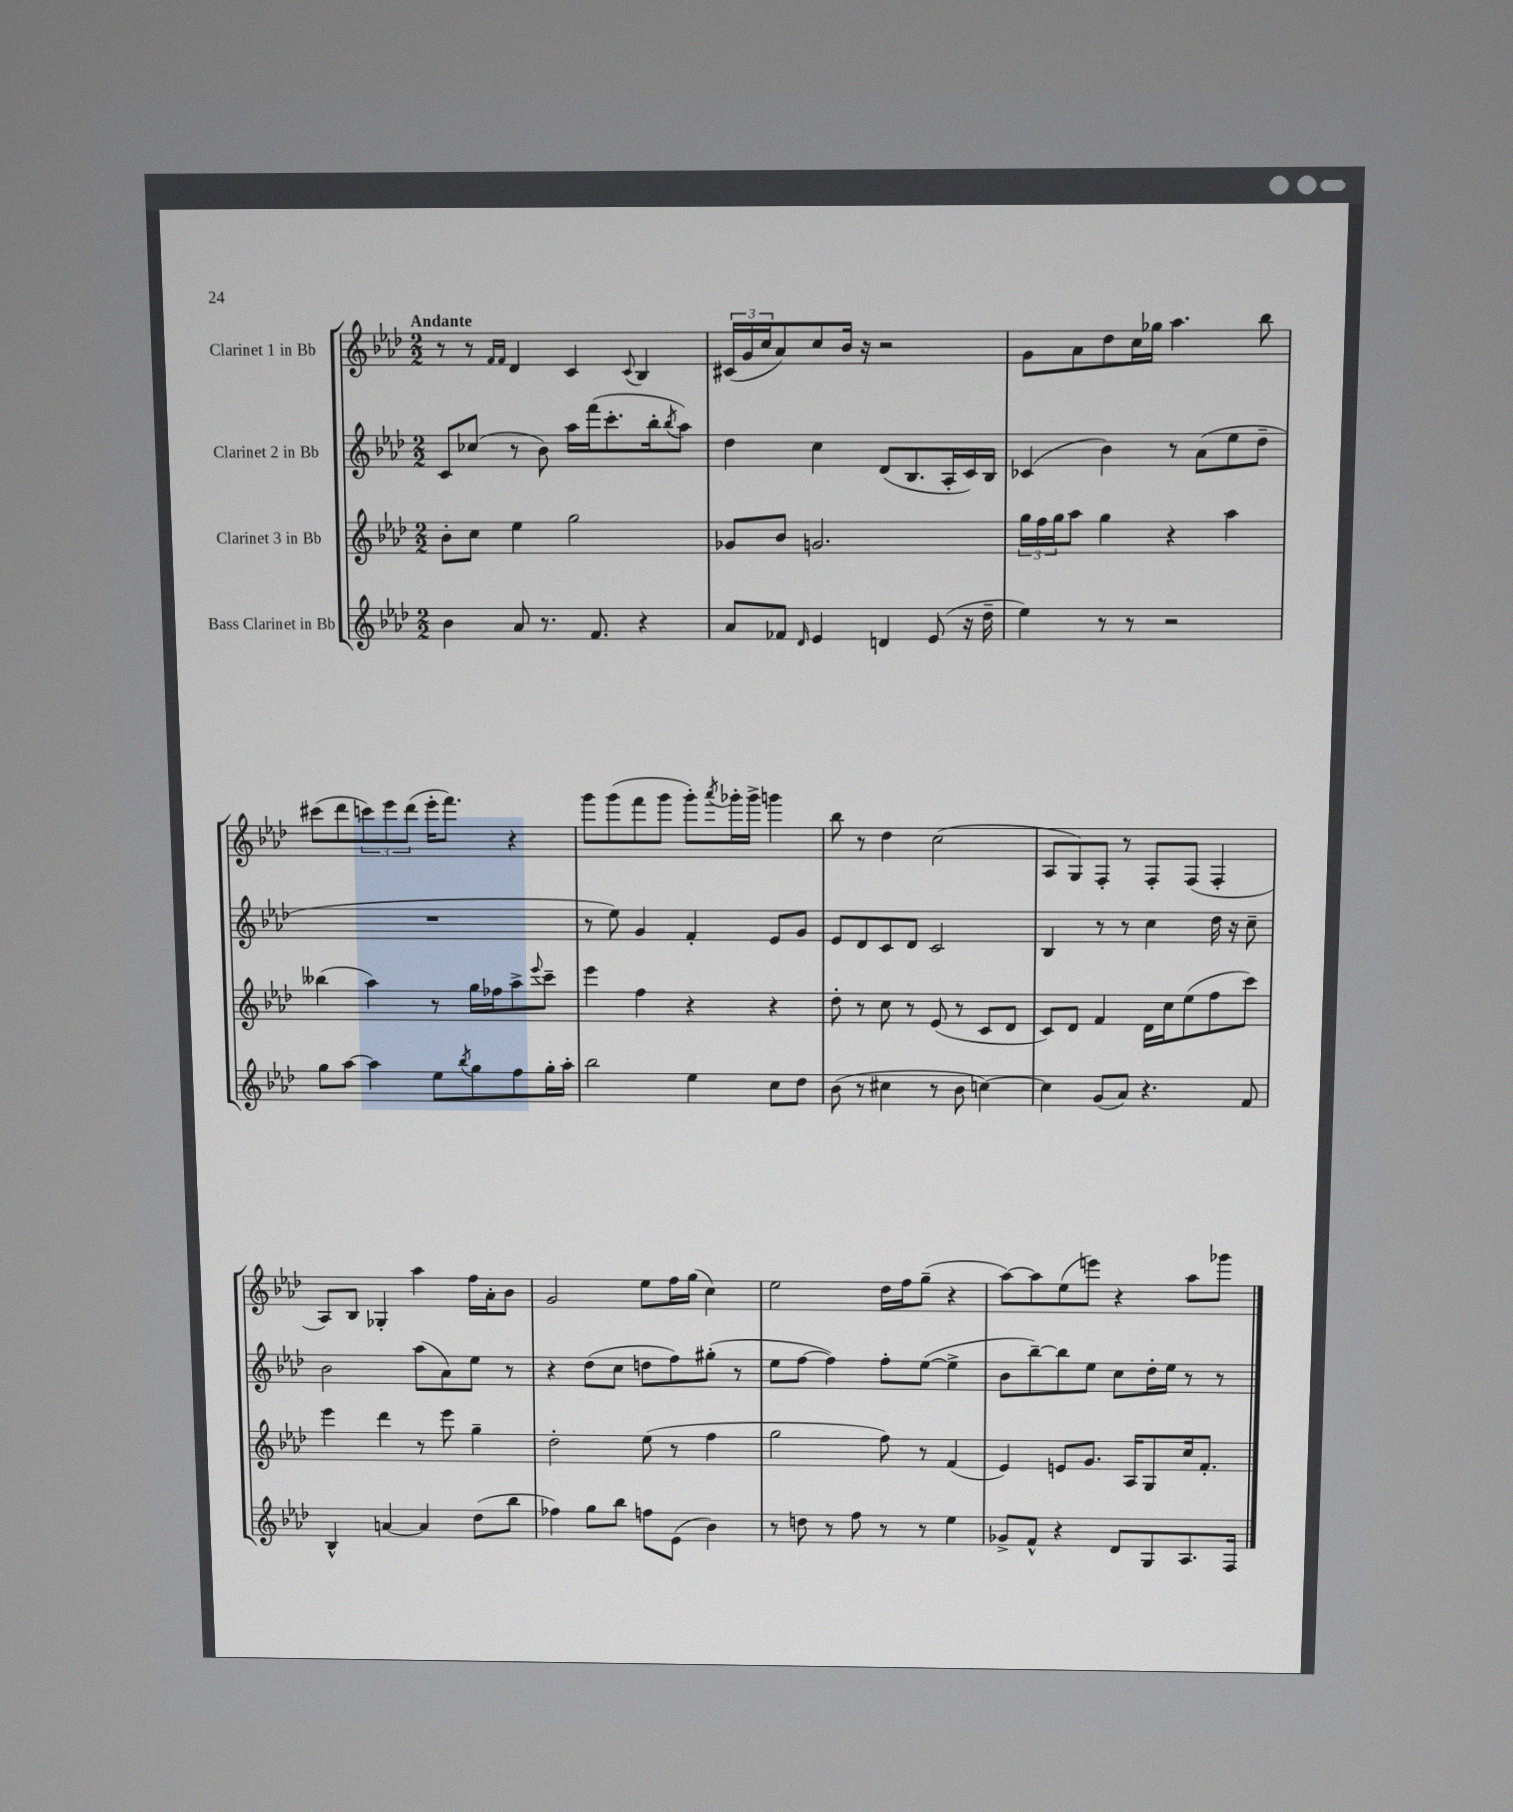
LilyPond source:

<<
\new StaffGroup <<
\new Staff = "s0" \with { instrumentName = "Clarinet 1 in Bb" } {
    \clef treble \key aes \major \numericTimeSignature \time 2/2 \tempo "Andante"
    r8 r8 \grace { f'16 f'16 } des'4 c'4 \appoggiatura { c'8 } bes4 |
    \tuplet 3/2 { cis'16( g'16 c''16 } aes'8) c''8 bes'16 r16 r2 |
    g'8 aes'8 des''8 c''16 ges''16 aes''4. bes''8 |
    cis'''8( des'''8 \tuplet 3/2 { c'''8) ees'''8 des'''8( } ees'''16-. f'''8.) r4 |
    g'''8 g'''8( f'''8 g'''8 g'''8-.) \acciaccatura { aes'''8 } ges'''16-. ges'''16-> g'''4 |
    bes''8 r8 des''4 c''2( |
    aes8 g8) f8-. r8 f8-. f8( f4-. |
    aes8) bes8 ges4-. aes''4 f''16 aes'16-. bes'8 |
    g'2 ees''8 f''16 g''16( c''4) |
    ees''2 des''16 f''16 g''8--( r4 |
    aes''8~) aes''8 ees''8( e'''8) r4 aes''8 ges'''8 \bar "|." |
}
\new Staff = "s1" \with { instrumentName = "Clarinet 2 in Bb" } {
    \clef treble \key aes \major \numericTimeSignature \time 2/2
    c'8 ces''8( r8 bes'8) aes''16 f'''16( c'''8.-. bes''16-. \acciaccatura { bes''8 } aes''8) |
    des''4 c''4 des'8( bes8. aes16-. c'16) bes16 |
    ces'4( bes'4) r8 aes'8( ees''8 des''8-- |
    R1 |
    r8 ees''8) g'4 f'4-. ees'8 g'8 |
    ees'8 des'8 c'8 des'8 c'2 |
    bes4 r8 r8 c''4 des''16 r16 c''8-- |
    bes'2 aes''8( aes'8) ees''8 r8 |
    r4 des''8( c''8 d''8 f''8) gis''8-.( r8 |
    ees''8 f''8~ f''4) f''8-. ees''8~( ees''4-> |
    bes'8 bes''8~--) bes''8 ees''8 c''8 des''16-. ees''16 r8 r8 \bar "|." |
}
\new Staff = "s2" \with { instrumentName = "Clarinet 3 in Bb" } {
    \clef treble \key aes \major \numericTimeSignature \time 2/2
    bes'8-. c''8 ees''4 g''2 |
    ges'8 bes'8 g'2. |
    \tuplet 3/2 { g''16 f''16 g''16 } aes''8 g''4 r4 aes''4 |
    beses''4( aes''4) r8 g''16 fes''16 aes''8-> \appoggiatura { ees'''8 } c'''8-- |
    ees'''4 f''4 r4 r4 |
    des''8-. r8 c''8 r8 ees'8( r8 c'8 des'8 |
    c'8) des'8 f'4 des'16 c''16 ees''8( f''8 c'''8) |
    ees'''4 des'''4 r8 ees'''8 g''4-- |
    des''2-. ees''8( r8 f''4 |
    g''2 f''8) r8 f'4( |
    ees'4) e'8 g'8. aes16 g8 c''16 f'8.-. \bar "|." |
}
\new Staff = "s3" \with { instrumentName = "Bass Clarinet in Bb" } {
    \clef treble \key aes \major \numericTimeSignature \time 2/2
    bes'4 aes'8 r8. f'8. r4 |
    aes'8 fes'8 \grace { des'16 } ees'4 d'4 ees'8( r16 des''16-- |
    ees''4) r8 r8 r2 |
    g''8 aes''8~ aes''4 ees''8 \acciaccatura { bes''8 } g''8 f''8 g''16-. aes''16-. |
    bes''2 ees''4 c''8 des''8 |
    bes'8( r8 cis''4 r8 bes'8 c''4~) |
    c''4 g'8( aes'8) r4. f'8 |
    bes4-^ a'4~ a'4 des''8( bes''8 |
    fes''4) g''8 bes''8 f''8 ees'8( bes'4) |
    r8 d''8 r8 f''8 r8 r8 ees''4 |
    ges'8-> f'8-^ r4 des'8 g8 aes8. f16 \bar "|." |
}
>>
>>
\layout { \context { \Score \remove "Bar_number_engraver" } }
